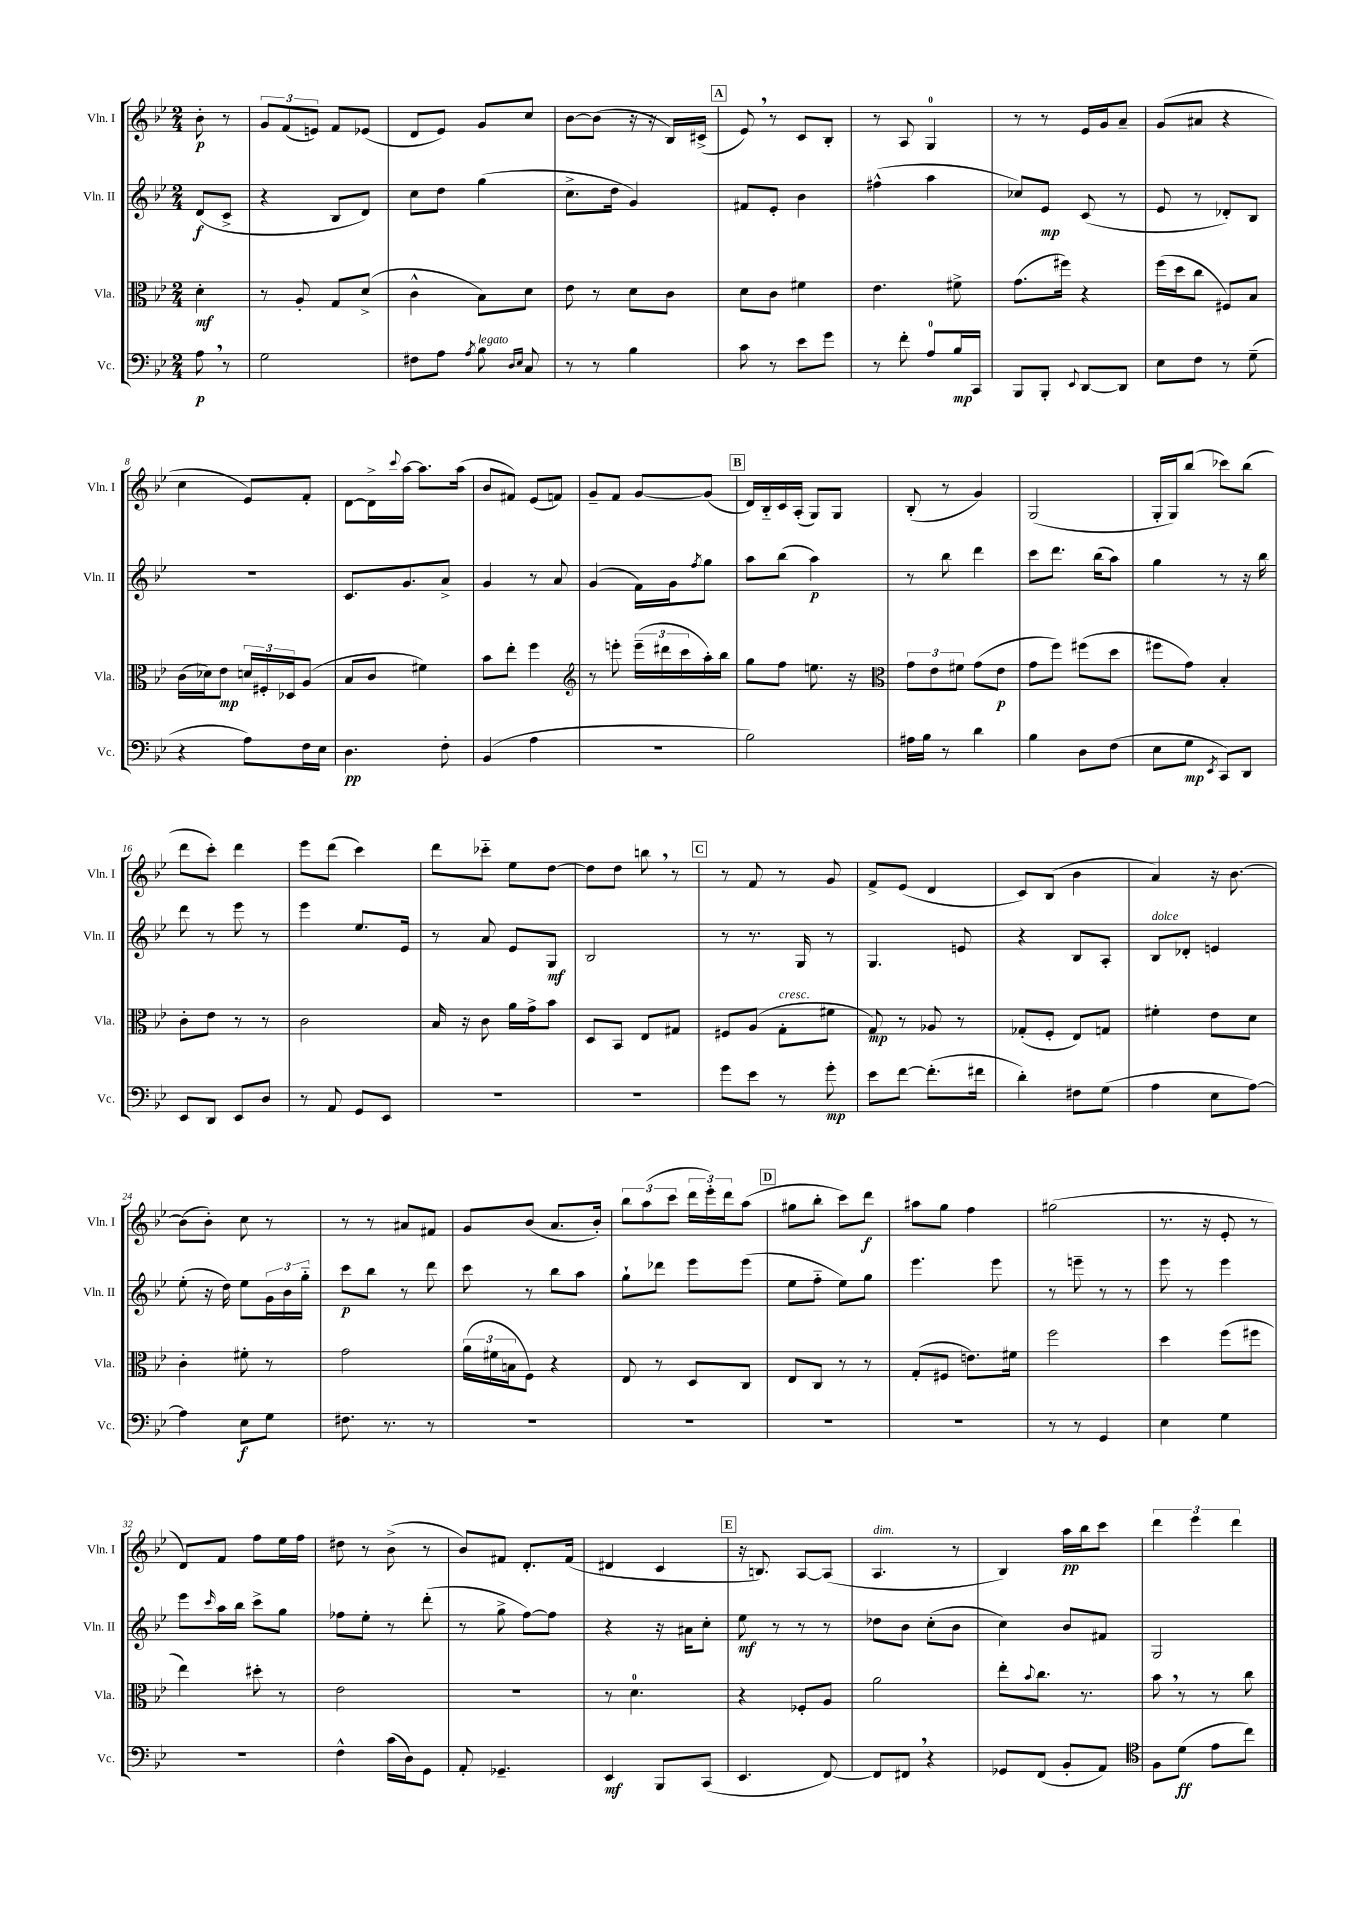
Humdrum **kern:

**kern	**kern	**kern	**kern
*staff4	*staff3	*staff2	*staff1
*clefF4	*clefC3	*clefG2	*clefG2
*k[b-e-]	*k[b-e-]	*k[b-e-]	*k[b-e-]
*M2/4	*M2/4	*M2/4	*M2/4
8A	4d'	(8d	8b-'
8r	.	8c^	8r
=	=	=	=
2G	8r	4r	12g
.	.	.	(12f
.	8A'	.	.
.	.	.	12e)
.	8G	8B-	8f
.	(8d^	8d)	(8e-
=	=	=	=
8F#	4c^^	8cc	8d
8A	.	8dd	8e-)
8qA	.	.	.
8B-	8B-)	(4gg	8g
16qqD	.	.	.
16qqE-	.	.	.
8C	8d	.	8cc
=	=	=	=
8r	8e-	8.cc^	[8b-
8r	8r	.	(8b-]
.	.	16dd	.
4B-	8d	4g)	16r
.	.	.	16r
.	8c	.	16B-)
.	.	.	(16c#^
=	=	=	=
8c	8d	8f#	8e-)
8r	8c	8e-'	8r
8e-	4f#	4b-	8c
8g	.	.	8B-'
=	=	=	=
8r	4.e-	(4ff#^^	8r
8f'	.	.	8A
8A	.	4aa	4G
16B-	8f#^	.	.
16CC	.	.	.
=	=	=	=
8BBB-	(8.g	8cc-)	8r
8BBB-'	.	8e-	8r
.	16ff#)	.	.
8qqEE-	.	.	.
[8DD	4r	(8c	16e-
.	.	.	16g
8DD]	.	8r	8a~
=	=	=	=
8E-	(16ff	8e-	(8g
.	16dd	.	.
8F	8cc	8r	8a#
8r	8F#)	8d-')	4r
(8G~	8B-	8B-	.
=	=	=	=
4r	(16c	2r	4cc
.	16d-)	.	.
.	8e-	.	.
8A)	24d	.	8e-)
.	24F#'	.	.
.	24D-	.	.
16F	(8A	.	8f'
16E-	.	.	.
=	=	=	=
4.D	8B-	8.c	[8d
.	8c	.	16d^]
.	.	.	8qqccc
.	.	8.g	[16aa
.	4f#)	.	8.aa]
8F'	.	8a^	.
.	.	.	(16aa
=	=	=	=
(4BB-	8b-	4g	8b-
.	8ee-'	.	8f#)
4A	4ff	8r	(8e-
.	.	8a	8f)
=	=	=	=
*	*clefG2	*	*
2r	8r	(4g	8g~
.	8eee'	.	8f
.	(24eee~	16f)	[8g
.	24ddd#	.	.
.	.	16g	.
.	24ccc	.	.
.	.	8qff	.
.	16aa')	8gg	(8g]
.	16bb-	.	.
=	=	=	=
2B-)	8gg	8aa	16d)
.	.	.	16B-'~
.	8ff	(8bb-	16c
.	.	.	(16A'
.	8.ee	4aa)	8G)
.	.	.	8G
.	16r	.	.
=	=	=	=
*	*clefC3	*	*
16A#	12g	8r	(8B-'
16B-	.	.	.
.	12e-	.	.
8r	.	8bb-	8r
.	12f#	.	.
4d	(8g	4ddd	4g)
.	8e-	.	.
=	=	=	=
4B-	8g	8ccc	(2G
.	8ff)	8.ddd	.
8D	(8ff#	.	.
.	.	(16bb-	.
(8F	8dd	8aa)	.
=	=	=	=
8E-	8ff#	4gg	16G'
.	.	.	16G)
8G	8g)	.	(8bb-
8qEE-	.	.	.
8CC)	4B-'	8r	8ccc-)
8DD	.	16r	(8bb-
.	.	16bb-	.
=	=	=	=
8EE-	8c'	8ddd	8ddd
8DD	8e-	8r	8ccc')
8EE-	8r	8eee-	4ddd
8D	8r	8r	.
=	=	=	=
8r	2c	4eee-	8eee-
8AA	.	.	(8ddd
8GG	.	8.ee-	4ccc)
8EE-	.	.	.
.	.	16e-	.
=	=	=	=
2r	16B-	8r	8ddd
.	16r	.	.
.	8c	8a	8ccc-'~
.	16a	8e-	8ee-
.	16g^	.	.
.	8b-	8G	[8dd
=	=	=	=
2r	8D	2B-	8dd]
.	8BB-	.	8dd
.	8E-	.	8bb
.	8G#	.	8r
=	=	=	=
8g	8F#	8r	8r
8e-	(8A	8.r	8f
8r	8G'	.	8r
.	.	16G	.
8g'	8f#	8r	8g
=	=	=	=
8e-	8G)	4.G	8f^
[8f	8r	.	(8e-
(8.f']	8A-	.	4d
.	8r	8e	.
16f#	.	.	.
=	=	=	=
4d')	(8G-'	4r	8c)
.	8F'	.	(8B-
8F#	8E-)	8B-	4b-
(8G	8G	8A'	.
=	=	=	=
4A	4f#'	8B-	4a)
.	.	8d-'	.
8E-	8e-	4e	16r
.	.	.	[8.b-
[8A)	8d	.	.
=	=	=	=
4A]	4c'	(8ee-'	(8b-]
.	.	16r	8b-')
.	.	16dd)	.
8E-	8f#'	8ee-	8cc
8G	8r	24g	8r
.	.	24b-	.
.	.	24gg'~	.
=	=	=	=
8.F#	2g	8ccc	8r
.	.	8bb-	8r
8.r	.	.	.
.	.	8r	8a#
8r	.	8ddd	8f#
=	=	=	=
2r	(24a	8ccc	8g
.	24f#	.	.
.	24B	.	.
.	8F)	8r	(8b-
.	4r	8bb-	8.a
.	.	8aa	.
.	.	.	16b-')
=	=	=	=
2r	8E-	8gg`	12bb-
.	.	.	(12aa
.	8r	8ddd-	.
.	.	.	12ccc
.	8D	8eee-	24ddd
.	.	.	24eee-')
.	.	.	24ddd
.	8C	(8eee-	(8aa
=	=	=	=
2r	8E-	8ee-	8gg#
.	8C	8ff'~	8bb-'
.	8r	8ee-)	8ccc)
.	8r	8gg	8ddd
=	=	=	=
2r	(8G'	4.eee-	8aa#
.	8F#	.	8gg
.	8.e)	.	4ff
.	.	8eee-	.
.	16f#	.	.
=	=	=	=
8r	2ff	8r	(2gg#
8r	.	8eee~	.
4GG	.	8r	.
.	.	8r	.
=	=	=	=
4E-	4dd	8eee-	8.r
.	.	8r	.
.	.	.	16r
4G	(8ff	4eee-	8e-'
.	8ff#	.	8r
=	=	=	=
2r	4ee-)	8eee-	8d)
.	.	16qqccc	.
.	.	16aa	8f
.	.	16bb-	.
.	8dd#'	8ccc^	8ff
.	8r	8gg	16ee-
.	.	.	16ff
=	=	=	=
4F^^	2e-	8ff-	8dd#
.	.	8ee-'	8r
(16c	.	8r	(8b-^
16D)	.	.	.
8GG	.	(8ddd'	8r
=	=	=	=
8AA'	2r	8r	8b-)
4.GG-~	.	8gg^	8f#
.	.	[8ff)	8.d'
.	.	8ff]	.
.	.	.	(16f#
=	=	=	=
4EE-	8r	4r	4d#
.	4.d	.	.
8BBB-	.	16r	4c
.	.	16a#	.
(8CC	.	8cc'	.
=	=	=	=
4.EE-	4r	8ee-	16r
.	.	.	8.B)
.	.	8r	.
.	8F-'	8r	[8A
[8FF)	8A	8r	(8A]
=	=	=	=
8FF]	2a	8dd-	4.A
8FF#	.	8b-	.
4r	.	(8cc'	.
.	.	8b-	8r
=	=	=	=
8GG-	8ee-'	4cc)	4B-)
.	8qqb-	.	.
(8FF	8.cc	.	.
8BB-'	.	8b-	16aa
.	8.r	.	16bb-
8AA)	.	8f#	8ccc
=	=	=	=
*clefC4	*	*	*
8F	8b-	2G	6ddd
(8d	8r	.	.
.	.	.	6eee-
8e-	8r	.	.
.	.	.	6ddd
8cc)	8cc	.	.
==	==	==	==
*-	*-	*-	*-
